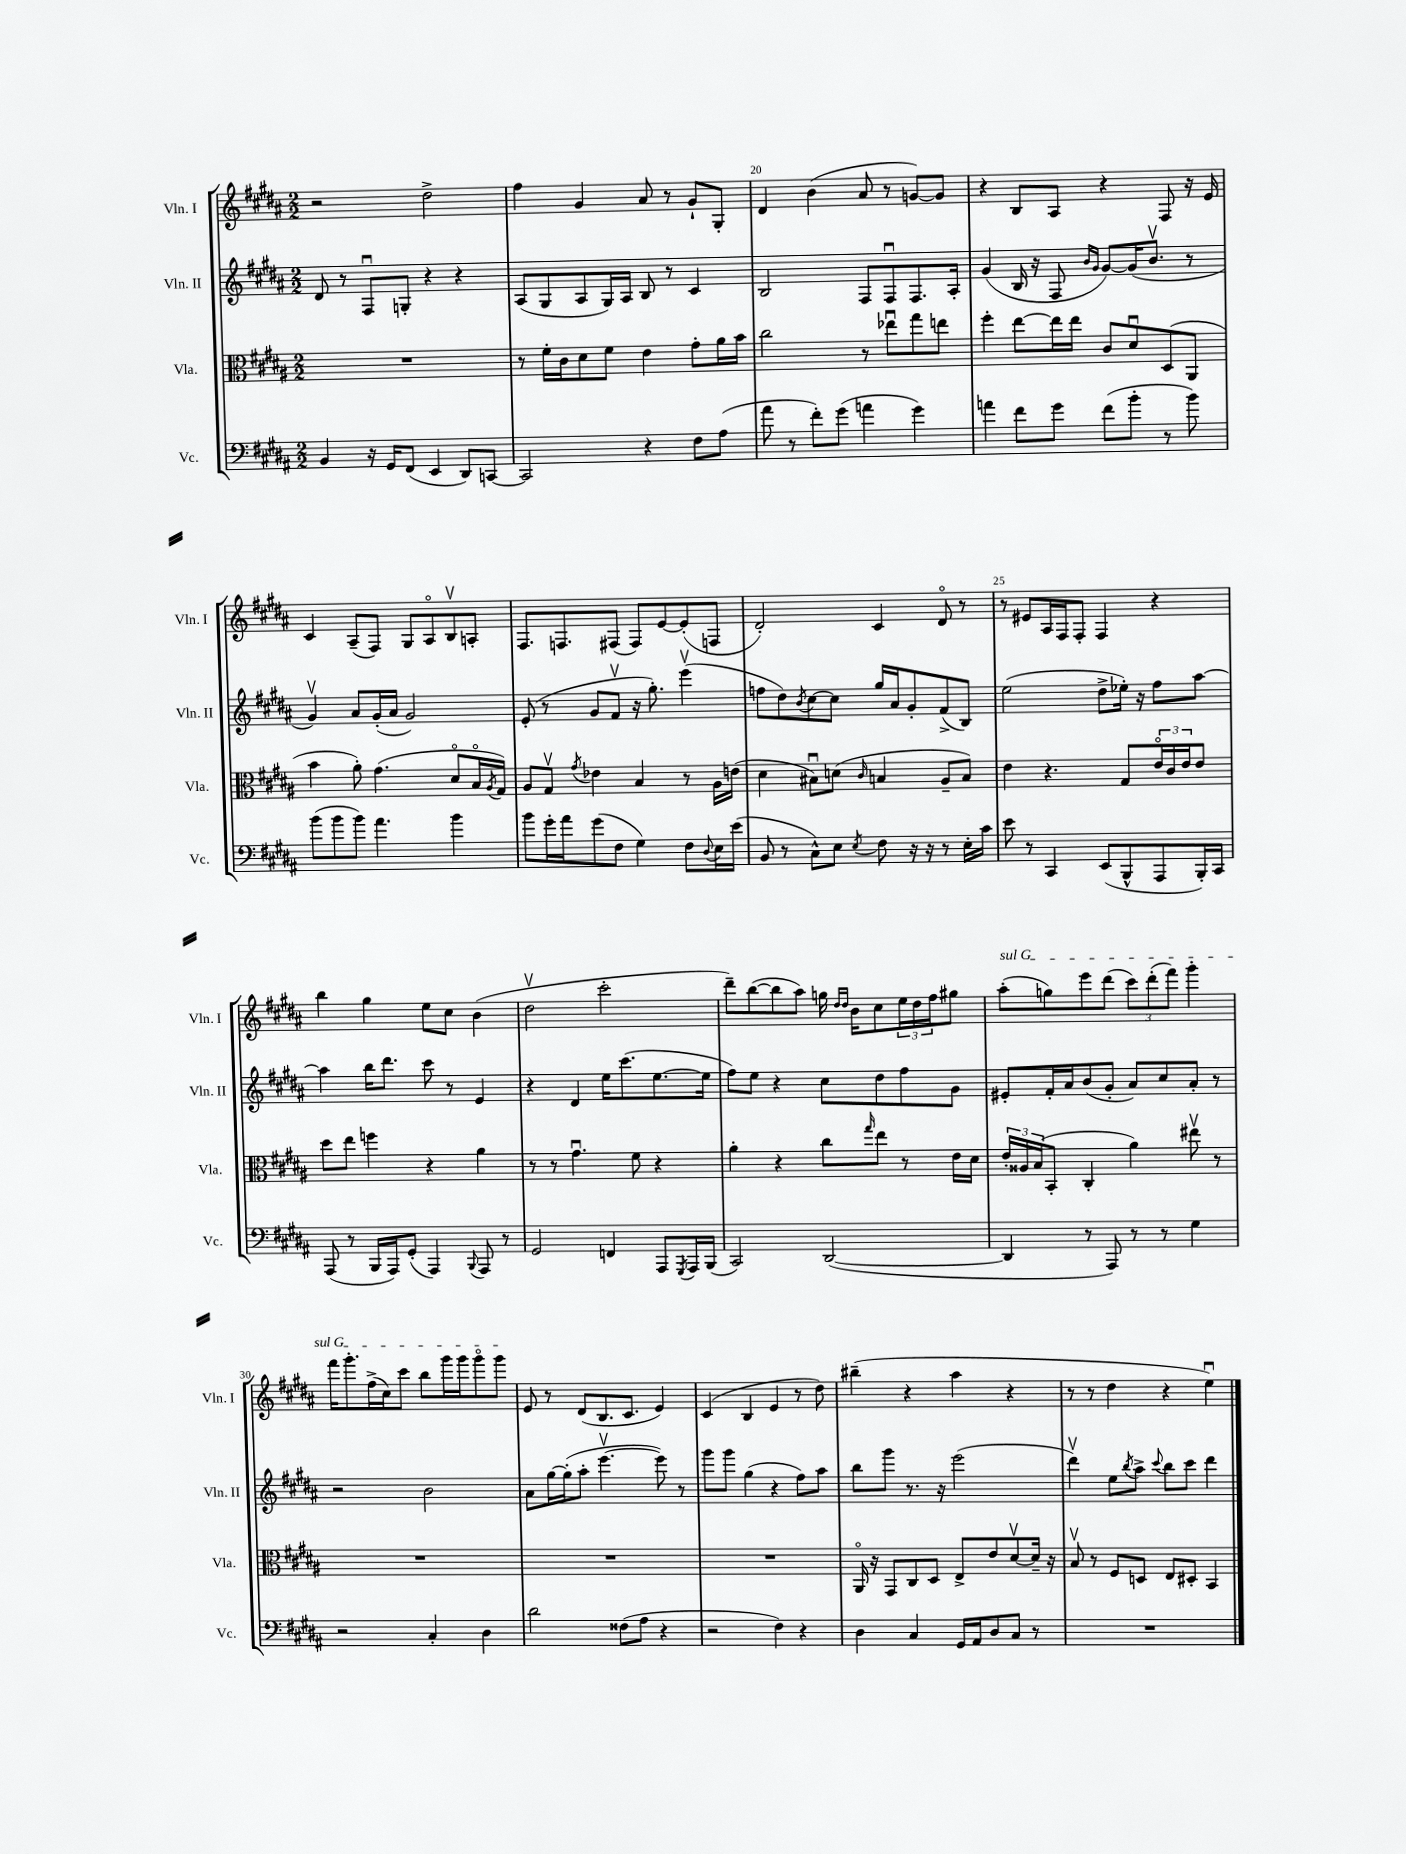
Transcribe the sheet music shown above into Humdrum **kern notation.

**kern	**kern	**kern	**kern
*staff4	*staff3	*staff2	*staff1
*clefF4	*clefC3	*clefG2	*clefG2
*k[f#c#g#d#a#]	*k[f#c#g#d#a#]	*k[f#c#g#d#a#]	*k[f#c#g#d#a#]
*M2/2	*M2/2	*M2/2	*M2/2
4BB	1r	8d#	2r
.	.	8r	.
16r	.	8F#u	.
16GG#	.	.	.
(8FF#	.	8G'	.
4EE	.	4r	2dd#^
8DD#)	.	4r	.
[8CC	.	.	.
=	=	=	=
2CC]	8r	(8A#	4ff#
.	16f#'	8G#	.
.	16c#	.	.
.	8d#	8A#	4g#
.	8f#	16G#)	.
.	.	16A#	.
4r	4e	8B	8a#
.	.	8r	8r
8F#	8g#'	4c#	8g#`
(8A#	16a#	.	8G#'
.	16b	.	.
=	=	=	=
8a#	2cc#	2B	4d#
8r	.	.	.
8f#')	.	.	(4b
(8g#	.	.	.
4a	8r	8F#	8a#
.	8ee-u	8F#u	8r
4g#)	8gg#	8.F#	[8g)
.	8ee	.	8g]
.	.	16A#'	.
=	=	=	=
4a	4ff#'	(4g#	4r
8f#	[8ee	16B	8B
.	.	16r	.
8g#	16ee]	8F#	8A#
.	16ee	.	.
.	.	16qqb	.
.	.	16qqg#	.
(8f#	8c#	[8g#)	4r
8b'	8d#u	(16g#]	.
.	.	8.bv	.
8r	(8D#	.	8F#
8b)	8AA#	8r	16r
.	.	.	16e
=	=	=	=
(8b	4b	4g#v)	4c#
8b	.	.	.
8b)	8a#')	8a#	(8A#~
4.a#	(4.g#	(16g#'	8F#)
.	.	16a#	.
.	.	2g#)	8G#
.	.	.	8A#o
4b	8d#o	.	8Bv
.	16Bo	.	8A'
.	8qA#	.	.
.	16G#)	.	.
=	=	=	=
8b	8A#	(8e'	8.F#
16g#'	8G#v	8r	.
16a#	.	.	8.F
.	8qg#	.	.
(8g#	4e-	8g#	.
8F#	.	8f#v	(8F#
4G#)	4B	16r	8F#)
.	.	8.gg#')	.
.	.	.	[8e
8F#	8r	(4eeev	(8e']
8qqD#	.	.	.
16E	16A#	.	8F
(16e	(16e	.	.
=	=	=	=
8BB	4d#	8ff	2d#')
8r	.	8dd#)	.
.	.	8qb	.
8C#^^)	8B#u)	[8cc#	.
8E	(8d	8cc#]	.
8qE	16qqc#	.	.
8F#	4B	16gg#	4c#
.	.	16a#	.
16r	.	8g#'	.
16r	.	.	.
8r	8A#~	(8f#^	8d#o
16E'	8B)	8B)	8r
16c#	.	.	.
=	=	=	=
8e	4e	(2ee	8r
8r	.	.	8e#
4CC#	4.r	.	16A#
.	.	.	16F#
.	.	.	8F#'
(8EE	.	8dd#^	4F#
8BBB^^	8G#	16ee-')	.
.	.	16r	.
8AAA#	24eo	8ff#	4r
.	24c#	.	.
.	24e	.	.
16BBB')	8e	[8aa#	.
16CC#	.	.	.
=	=	=	=
(8AAA#	8dd#	4aa#]	4bb
8r	8ee	.	.
16BBB	4ff	16bb	4gg#
16AAA#)	.	8.ddd#	.
(8GG#'	.	.	.
4AAA#)	4r	8ccc#	8ee
.	.	8r	8cc#
8qqBBB	.	.	.
8AAA#	4a#	4e	(4b
8r	.	.	.
=	=	=	=
2GG#	8r	4r	2dd#v
.	8r	.	.
.	4.g#u	4d#	.
4FF	.	16ee	2ccc#'
.	.	(8.ccc#	.
.	8f#	.	.
8AAA#	4r	[8.ee	.
8qGGG#	.	.	.
16AAA#	.	.	.
(16BBB	.	16ee]	.
=	=	=	=
2CC#)	4a#'	8ff#)	8ddd#~)
.	.	8ee	([8bb
.	4r	4r	8bb]
.	.	.	8aa#)
([2DD#	8cc#	8cc#	16gg
.	.	.	16qqdd#
.	.	.	16qqdd#
.	.	.	16b
.	16qqgg#	.	.
.	8ee	8dd#	8cc#
.	8r	8ff#	24ee
.	.	.	24dd#
.	.	.	24ff#
.	16e	8g#	8gg#
.	16d#	.	.
=	=	=	=
4DD#]	24e'	8e#'	(8aa#'
.	24A##	.	.
.	(24B	.	.
.	8BB'	16f#'	8gg)
.	.	16a#	.
8r	4C#'	(8b	8eee
8AAA#)	.	8g#'	(8ddd#
8r	4a#)	8a#)	12ccc#)
.	.	.	(12ddd#'
8r	.	8cc#	.
.	.	.	12fff#)
4G#	8ee#v	8a#'	4ggg#'
.	8r	8r	.
=	=	=	=
2r	1r	2r	16fff#
.	.	.	8.ggg#'
.	.	.	(16ff#^
.	.	.	16cc#)
.	.	.	8ccc#
4C#'	.	2b	8bb
.	.	.	16ggg#
.	.	.	16ggg#
4D#	.	.	8ggg#o
.	.	.	8ggg#
=	=	=	=
2d#	1r	8a#	8e
.	.	[16gg#	8r
.	.	(16gg#']	.
.	.	8aa#'	(8d#
.	.	[4.eeev	8.B
(8F##	.	.	.
.	.	.	8.c#
8A#	.	.	.
4r	.	8eee])	4e)
.	.	8r	.
=	=	=	=
2r	1r	8ggg#	(4c#
.	.	8ggg#	.
.	.	(4gg#	4B
4F#)	.	4r	4e
4r	.	8ff#)	8r
.	.	8aa#	8dd#)
=	=	=	=
4D#	16AA#o	8bb	(4bb#~
.	16r	.	.
.	8GG#	8ggg#	.
4C#	8C#	8.r	4r
.	8D#	.	.
.	.	16r	.
16GG#	8E^	(2eee	4aa#
16AA#	.	.	.
8D#	8e	.	.
8C#	[8d#v	.	4r
8r	16d#~]	.	.
.	16r	.	.
=	=	=	=
1r	8Bv	4ddd#v)	8r
.	8r	.	8r
.	8F#	8ee	4dd#
.	.	8qbb	.
.	8D	8aa#^	.
.	.	8qqccc#	.
.	8E	8bb	4r
.	8D#'	8ccc#	.
.	4BB	4ddd#	4eeu)
==	==	==	==
*-	*-	*-	*-
